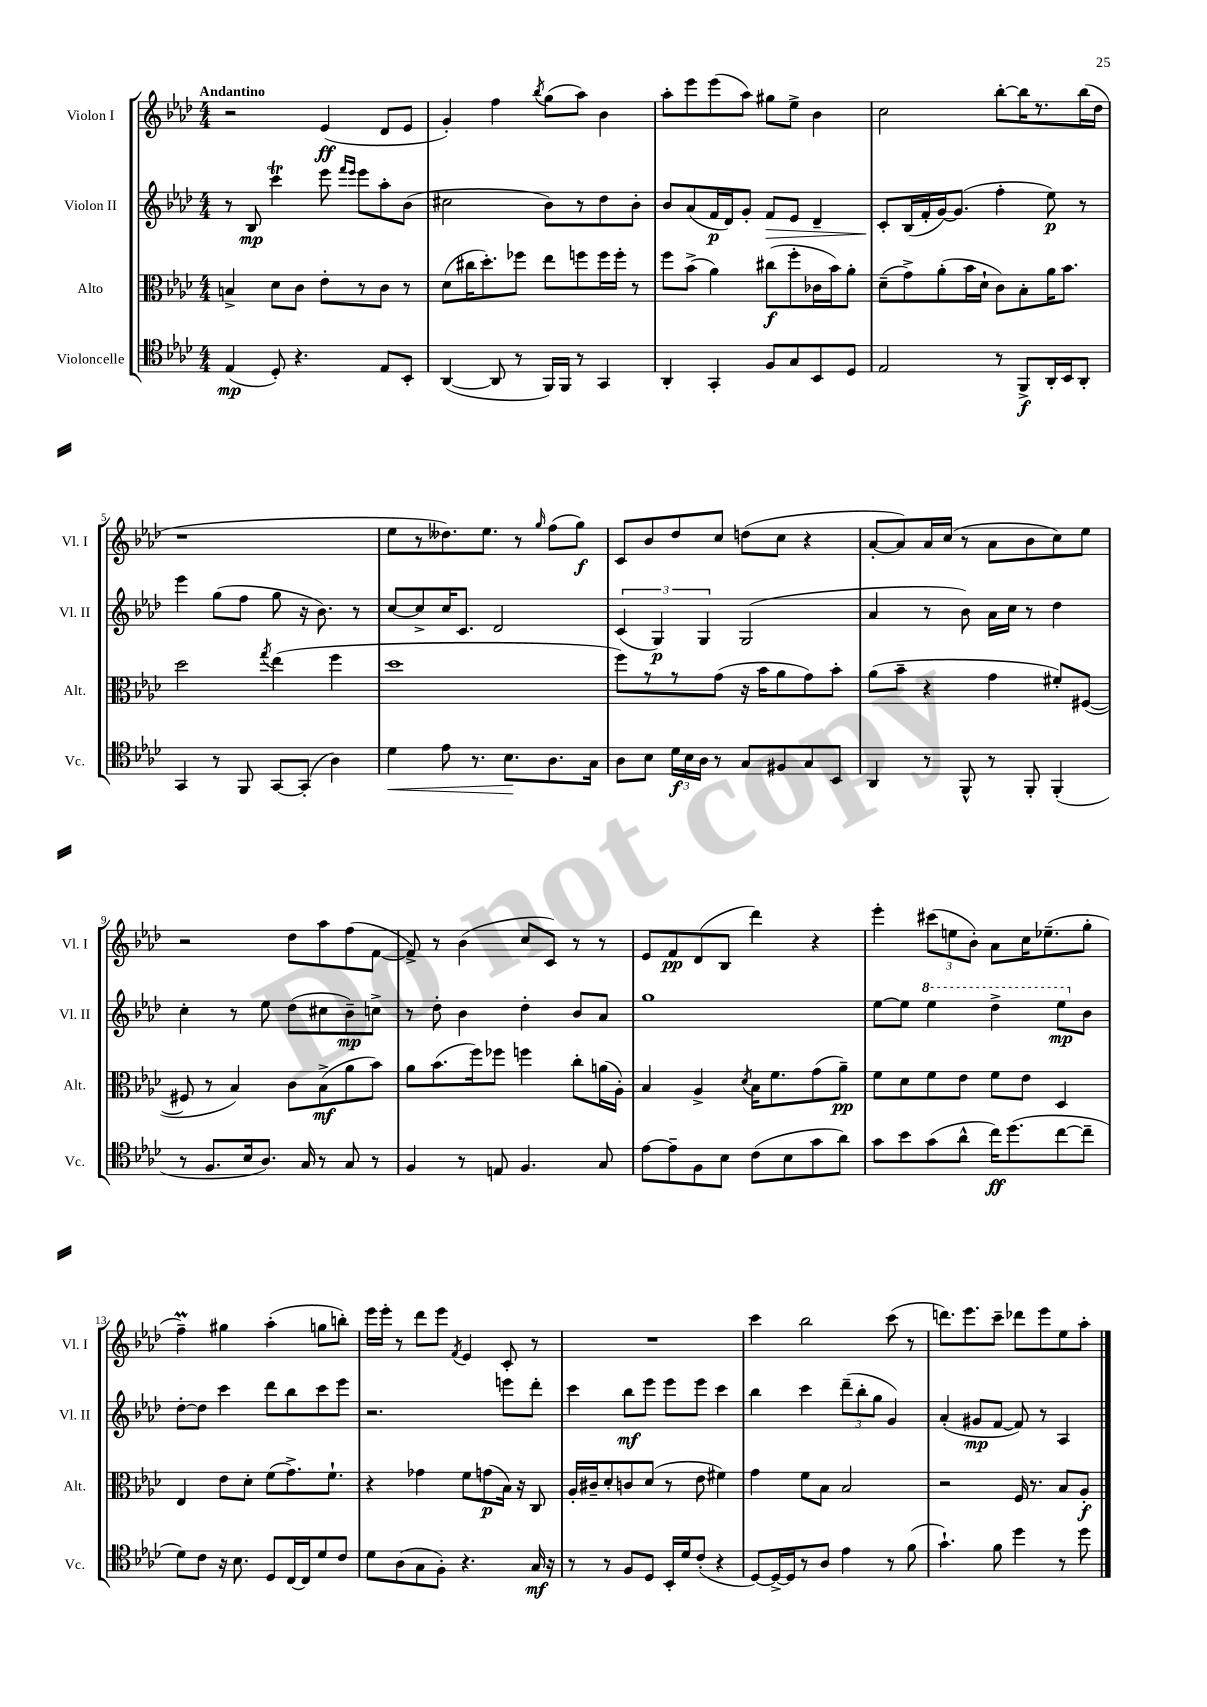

**kern	**dynam	**kern	**dynam	**kern	**dynam	**kern	**dynam
*part4	*part4	*part3	*part3	*part2	*part2	*part1	*part1
*staff4	*staff4	*staff3	*staff3	*staff2	*staff2	*staff1	*staff1
*I"Violoncelle	*	*I"Alto	*	*I"Violon II	*	*I"Violon I	*
*I'Vc.	*	*I'Alt.	*	*I'Vl. II	*	*I'Vl. I	*
*clefC4	*	*clefC3	*	*clefG2	*	*clefG2	*
*k[b-e-a-d-]	*	*k[b-e-a-d-]	*	*k[b-e-a-d-]	*	*k[b-e-a-d-]	*
*M4/4	*	*M4/4	*	*M4/4	*	*M4/4	*
=1	=1	=1	=1	=1	=1	=1	=1
!	!	!	!	!	!	!LO:TX:a:B:t=Andantino	!
(4E-/	mp	4Bn^/	.	8r	.	2r	.
.	.	.	.	8B-/	mp	.	.
8D-'/)	.	8d-\L	.	4ccct\	.	.	.
4.r	.	8c\J	.	.	.	.	.
.	.	8e-'\L	.	8eee-\	.	(4e-/	ff
.	.	.	.	16qqfff/LL	.	.	.
.	.	.	.	16qqeee-/JJ	.	.	.
.	.	8r	.	8eee-\L	.	.	.
8E-/L	.	8c\J	.	8aa-'\	.	8d-/L	.
8BB-'/J	.	8r	.	(8b-\J	.	8e-/J	.
=2	=2	=2	=2	=2	=2	=2	=2
([4AA-/	.	(8d-\L	.	2cc#X\	.	4g'/)	.
.	.	16cc#X\K	.	.	.	.	.
.	.	8.dd-'\)	.	.	.	.	.
8AA-/]	.	.	.	.	.	4ff\	.
8r	.	8ff-X\J	.	.	.	.	.
.	.	.	.	.	.	8qbb-/	.
16FF/LL)	.	8ee-\L	.	8b-\L)	.	(8gg\L	.
16FF/JJ	.	.	.	.	.	.	.
8r	.	8ffn\	.	8r	.	8aa-\J)	.
4GG/	.	16ff\L	.	8dd-\	.	4b-\	.
.	.	16ff'\JJ	.	.	.	.	.
.	.	8r	.	8b-'\J	.	.	.
=3	=3	=3	=3	=3	=3	=3	=3
4AA-'/	.	8ff\L	.	8b-/L	.	8aa-'\L	.
.	.	(8b-^\J	.	(8a-/	.	8eee-\	.
4GG'/	.	4a-\)	.	16f/L	p	(8eee-\	.
.	.	.	.	16d-/J)	.	.	.
.	.	.	.	8g'/J	.	8aa-\J)	.
!	!	!	!	!	!LO:HP:b	!	!
8F/L	.	(8cc#X\L	f	8f/L	>	8gg#X\L	.
8G/	.	8ff'\	.	8e-/J	.	8ee-^\J	.
8BB-/	.	16c-X\L	.	4d-~/	.	4b-\	.
.	.	16b-\J)	.	.	.	.	.
8D-/J	.	8a-'\J	.	.	.	.	.
=4	=4	=4	=4	=4	=4	=4	=4
2E-/	.	(8d-~\L	.	8c'/L	.	2cc\	.
.	.	8g^\)	.	(16B-/L	]	.	.
.	.	.	.	16f'/	.	.	.
.	.	(8a-'\	.	[16g/J)	.	.	.
.	.	.	.	(8.g/J]	.	.	.
.	.	16b-\L	.	.	.	.	.
.	.	16d-`\JJ	.	.	.	.	.
8r	.	8c\L)	.	4ff'\	.	[8bb-'\L	.
8FF^/L	f	8B-'\	.	.	.	16bb-\K]	.
.	.	.	.	.	.	8.r	.
16AA-'/L	.	16a-\K	.	8ee-\)	p	.	.
16BB-/J	.	8.b-\J	.	.	.	.	.
8AA-'/J	.	.	.	8r	.	(16bb-\L	.
.	.	.	.	.	.	16dd-\JJ	.
!!LO:LB:g=z
=5	=5	=5	=5	=5	=5	=5	=5
4GG/	.	2dd-\	.	4eee-\	.	1r	.
8r	.	.	.	(8gg\L	.	.	.
8FF/	.	.	.	8ff\J	.	.	.
.	.	8qgg/	.	.	.	.	.
[8GG/L	.	(4ee-\	.	8gg\	.	.	.
(8GG'/J]	.	.	.	16r	.	.	.
.	.	.	.	8.b-\)	.	.	.
4A-\)	.	4ff\	.	.	.	.	.
.	.	.	.	8r	.	.	.
=6	=6	=6	=6	=6	=6	=6	=6
!	!LO:HP:b	!	!	!	!	!	!
4d-\	<	1dd-	.	[8cc/L	.	8ee-\L	.
.	.	.	.	8cc^/]	.	8r	.
8e-\	.	.	.	16cc/K	.	8.dd--X\)	.
.	.	.	.	8.c/J	.	.	.
8.r	.	.	.	.	.	.	.
.	.	.	.	.	.	8.ee-\J	.
.	.	.	.	2d-/	.	.	.
8.B-\L	.	.	.	.	.	.	.
.	.	.	.	.	.	8r	.
.	.	.	.	.	.	16qqgg/	.
8.A-\	[	.	.	.	.	(8ff\L	.
.	.	.	.	.	.	8gg\J)	f
16G\Jk	.	.	.	.	.	.	.
=7	=7	=7	=7	=7	=7	=7	=7
8A-\L	.	8ff\L)	.	(6c/	.	8c/L	.
8B-\J	.	8r	.	.	.	8b-/	.
.	.	.	.	6G/)	p	.	.
24d-\LL	f	8r	.	.	.	8dd-/	.
24B-\	.	.	.	.	.	.	.
24A-\JJ	.	.	.	6G/	.	.	.
8r	.	(8g\J	.	.	.	8cc/J	.
8G/L	.	16r	.	(2G/	.	(8ddn\L	.
.	.	16b-\KL	.	.	.	.	.
8F#X/	.	8a-\	.	.	.	8cc\J	.
8G/	.	8g\)	.	.	.	4r	.
8BB-/J	.	8b-'\J	.	.	.	.	.
=8	=8	=8	=8	=8	=8	=8	=8
4AA-/	.	(8a-\L	.	4a-/	.	[8a-'/L	.
.	.	8b-~\J	.	.	.	8a-/])	.
8r	.	4r	.	8r	.	16a-/L	.
.	.	.	.	.	.	(16cc/JJ	.
8FF^^/	.	.	.	8b-\)	.	8r	.
8r	.	4g\	.	16a-\LL	.	8a-\L	.
.	.	.	.	16cc\JJ	.	.	.
8FF'/	.	.	.	8r	.	8b-\	.
(4FF'/	.	8f#X'/L)	.	4dd-\	.	8cc\)	.
.	.	([8F#X/J	.	.	.	8ee-\J	.
!!LO:LB:g=z
=9	=9	=9	=9	=9	=9	=9	=9
8r	.	8F#X/]	.	4cc'\	.	2r	.
8.F/L	.	8r	.	.	.	.	.
.	.	4B-/)	.	8r	.	.	.
16B-/k	.	.	.	.	.	.	.
8.A-/J)	.	.	.	8ee-\	.	.	.
.	.	8c\L	.	(8dd-\L	.	8dd-\L	.
16G/	.	.	.	.	.	.	.
8r	.	(8B-^\	mf	8cc#X\	.	8aa-\	.
8G/	.	8a-\	.	8b-~\)	mp	(8ff\	.
8r	.	8b-\J)	.	8ccn^\J	.	[8f\J	.
=10	=10	=10	=10	=10	=10	=10	=10
4F/	.	8a-\L	.	8r	.	8f^/])	.
.	.	(8.b-\	.	8dd-'\	.	8r	.
8r	.	.	.	4b-\	.	(4b-\	.
.	.	16ff\k)	.	.	.	.	.
8En/	.	8ff-X\J	.	.	.	.	.
4.F/	.	4ffn\	.	4dd-'\	.	8cc/L	.
.	.	.	.	.	.	8c/J)	.
.	.	8cc'\L	.	8b-/L	.	8r	.
8G/	.	(16an\L	.	8a-/J	.	8r	.
.	.	16A-'\JJ)	.	.	.	.	.
=11	=11	=11	=11	=11	=11	=11	=11
[8e-\L	.	4B-/	.	1gg	.	8e-/L	.
8e-~\]	.	.	.	.	.	8f/	pp
8F\	.	4A-^/	.	.	.	(8d-/	.
8B-\J	.	.	.	.	.	8B-/J	.
.	.	8qd-/	.	.	.	.	.
(8c\L	.	16B-\KL	.	.	.	4ddd-\)	.
.	.	8.f\	.	.	.	.	.
8B-\	.	.	.	.	.	.	.
8g\	.	(8g\	.	.	.	4r	.
8a-\J)	.	8a-~\J)	pp	.	.	.	.
=12	=12	=12	=12	=12	=12	=12	=12
8g\L	.	8f\L	.	[8ee-\L	.	4eee-'\	.
8b-\	.	8d-\	.	8ee-\J]	.	.	.
*	*	*	*	*8va	*	*	*
(8g\	.	8f\	.	4eee-\	.	(12ccc#X\L	.
.	.	.	.	.	.	12een\	.
8a-^^\J	.	8e-\J	.	.	.	.	.
.	.	.	.	.	.	12b-'\J)	.
16cc\KL)	ff	8f\L	.	4ddd-^\	.	8a-\L	.
(8.dd-\	.	.	.	.	.	.	.
.	.	8e-\J	.	.	.	16cc\K	.
.	.	.	.	.	.	(8.ee-X~\	.
[8cc\	.	4D-/	.	8eee-\L	mp	.	.
*	*	*	*	*X8va	*	*	*
8cc~\J]	.	.	.	8b-\J	.	8gg'\J	.
!!LO:LB:g=z
=13	=13	=13	=13	=13	=13	=13	=13
8d-\L)	.	4E-/	.	[8dd-'\L	.	4ffM~\)	.
8c\J	.	.	.	8dd-\J]	.	.	.
16r	.	8e-\L	.	4ccc\	.	4gg#X\	.
8.B-\	.	.	.	.	.	.	.
.	.	8d-'\J	.	.	.	.	.
8D-/L	.	(8f\L	.	8ddd-\L	.	(4aa-'\	.
[16C/L	.	8.g^\)	.	8bb-\	.	.	.
16C/J]	.	.	.	.	.	.	.
8d-/	.	.	.	8ccc\	.	8ggn\L	.
.	.	8.f`\J	.	.	.	.	.
8c/J	.	.	.	8eee-\J	.	8bbn'\J)	.
=14	=14	=14	=14	=14	=14	=14	=14
8d-\L	.	4r	.	2.r	.	16eee-\LL	.
.	.	.	.	.	.	16eee-'\JJ	.
(8A-\	.	.	.	.	.	8r	.
8G\	.	4g-X\	.	.	.	8ddd-\L	.
8F'\J)	.	.	.	.	.	8eee-\J	.
.	.	.	.	.	.	8qf/	.
4.r	.	8f\L	.	.	.	4e-/	.
.	.	(8gn\	p	.	.	.	.
.	.	16B-\Jk)	.	8eeen\L	.	8c'/	.
.	.	16r	.	.	.	.	.
16G/	mf	8C/	.	8ddd-'\J	.	8r	.
16r	.	.	.	.	.	.	.
=15	=15	=15	=15	=15	=15	=15	=15
8r	.	16A-'/LL	.	4ccc\	.	1r	.
.	.	16c#X~/J	.	.	.	.	.
8r	.	8d-'/	.	.	.	.	.
8F/L	.	8cn/	.	8bb-\L	mf	.	.
8D-/J	.	(8d-/J	.	8eee-\J	.	.	.
16BB-'/LL	.	8r	.	8eee-\L	.	.	.
16d-/J	.	.	.	.	.	.	.
(8c'/J	.	8e-\	.	8eee-\J	.	.	.
4r	.	4f#X\)	.	4ccc\	.	.	.
=16	=16	=16	=16	=16	=16	=16	=16
[8D-/L)	.	4g\	.	4bb-\	.	4ccc\	.
16D-^/L_	.	.	.	.	.	.	.
16D-/J]	.	.	.	.	.	.	.
8r	.	8f\L	.	4ccc\	.	2bb-\	.
8A-/J	.	8B-\J	.	.	.	.	.
4e-\	.	2B-/	.	(12ddd-~\L	.	.	.
.	.	.	.	12bb-'\	.	.	.
.	.	.	.	12gg\J	.	.	.
8r	.	.	.	4g/)	.	(8ccc\	.
(8f\	.	.	.	.	.	8r	.
=17	=17	=17	=17	=17	=17	=17	=17
4.g`\)	.	2r	.	(4a-'/	.	8.dddn\L)	.
.	.	.	.	.	.	8.eee-\	.
.	.	.	.	8g#X/L	mp	.	.
8f\	.	.	.	[8f/J	.	8ccc~\J	.
4dd-\	.	16F/	.	8f/])	.	8ddd-X\L	.
.	.	8.r	.	.	.	.	.
.	.	.	.	8r	.	8eee-\	.
8r	.	8B-/L	.	4A-/	.	8ee-\	.
8dd-\	.	8A-'/J	f	.	.	8aa-'\J	.
==	==	==	==	==	==	==	==
*-	*-	*-	*-	*-	*-	*-	*-
